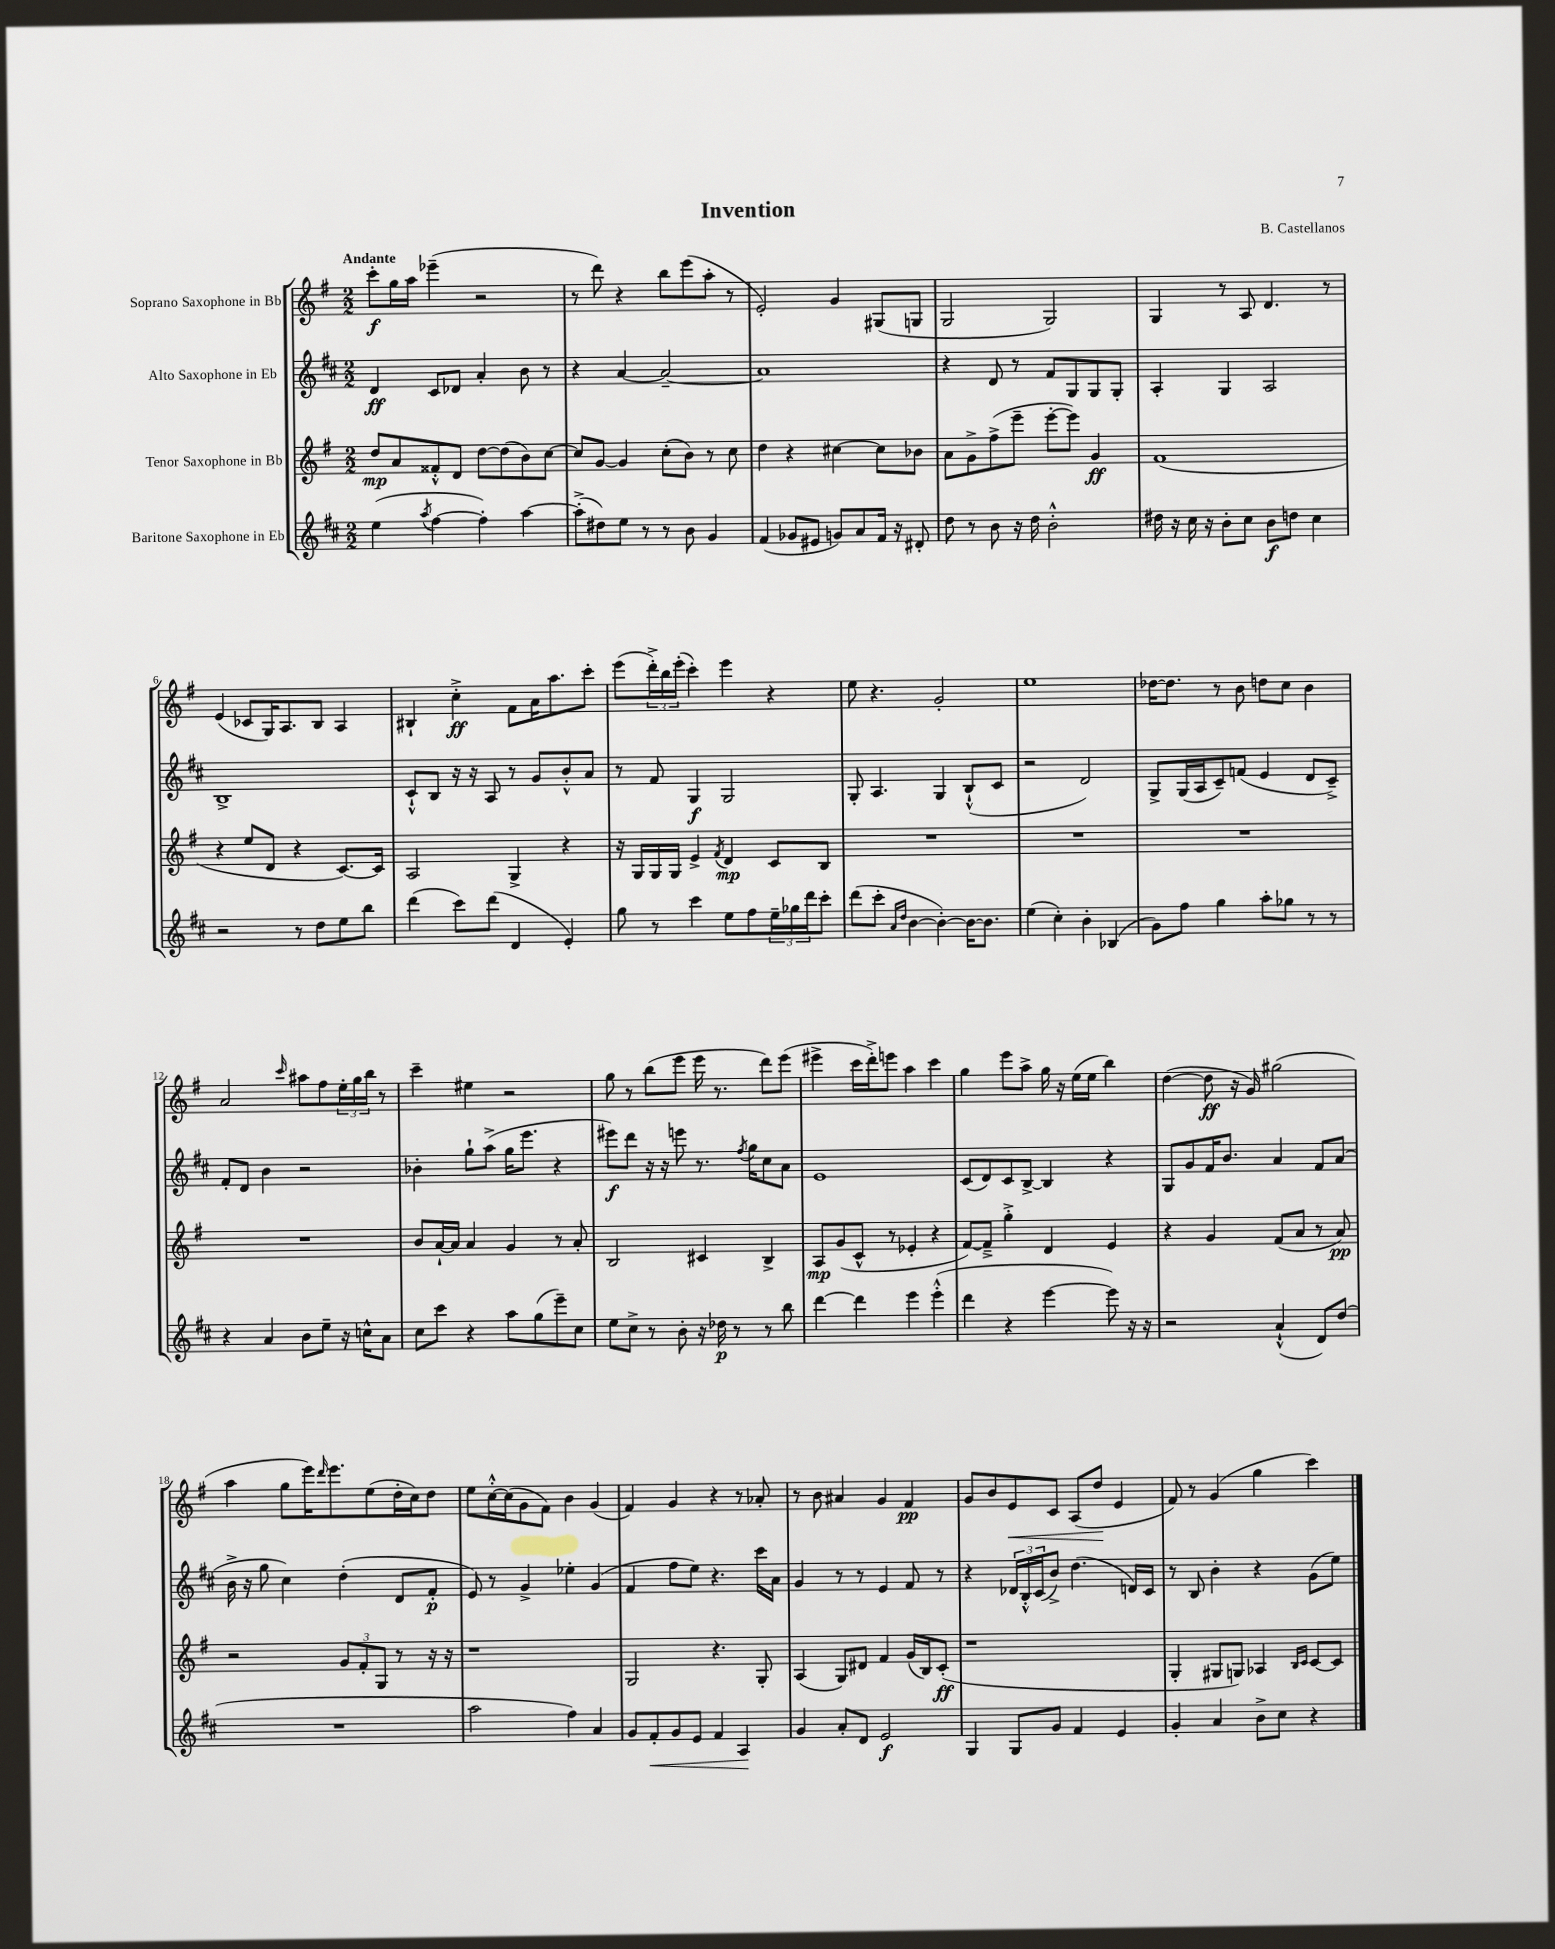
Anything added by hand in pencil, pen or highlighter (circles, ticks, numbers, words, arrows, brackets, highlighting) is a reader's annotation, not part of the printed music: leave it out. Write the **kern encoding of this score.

**kern	**kern	**kern	**kern
*staff4	*staff3	*staff2	*staff1
*clefG2	*clefG2	*clefG2	*clefG2
*k[f#c#]	*k[f#]	*k[f#c#]	*k[f#]
*M2/2	*M2/2	*M2/2	*M2/2
(4ee	8dd	4d	8ccc'
.	8a	.	16gg
.	.	.	16aa
8qaa	.	.	.
[4ff#	8f##'^^	8c#	(4eee-~
.	8d	8d-	.
4ff#'])	[8dd	4a'	2r
.	(8dd]	.	.
[4aa	8b)	8b	.
.	[8cc	8r	.
=	=	=	=
(8aa'^]	8cc]	4r	8r
8dd#)	[8g	.	8ddd)
8ee	4g]	[4a	4r
8r	.	.	.
8r	(8cc'	2a~_	8bb
8b	8b)	.	(8eee
4g	8r	.	8aa'
.	8cc	.	8r
=	=	=	=
(4f#	4dd	1a]	2e')
8g-	4r	.	.
8e#	.	.	.
8g)	[4cc#	.	4g
8a	.	.	.
16f#	8cc#]	.	(8G#
16r	.	.	.
8d#'	8b-	.	8G
=	=	=	=
8dd	8a	4r	2G
8r	8g^	.	.
8b	(8ff#^	8d	.
16r	8eee~	8r	.
16dd	.	.	.
2b'^^	[8eee'	8f#	2G)
.	8eee])	8G	.
.	4g	8G	.
.	.	8G'	.
=	=	=	=
16dd#	(1f#	4A'	4G
16r	.	.	.
16cc#	.	.	.
16r	.	.	.
8b'	.	4G	8r
8cc#	.	.	8A
8b	.	2A	4.d
8dd	.	.	.
4cc#	.	.	.
.	.	.	8r
=	=	=	=
2r	4r	1B^	(4e
.	8ee	.	8c-
.	8d	.	16G)
.	.	.	8.A
8r	4r	.	.
8dd	.	.	8B
8ee	[8.c)	.	4A
8bb	.	.	.
.	16c]	.	.
=	=	=	=
(4ddd	2A	8c#`^^	4B#`
.	.	8B	.
8ccc#)	.	16r	4cc'^
.	.	16r	.
(8ddd	.	8A	.
4d	4G^	8r	8f#
.	.	8g	16a
.	.	.	8.aa
4e')	4r	8b'^^	.
.	.	8a	8ccc'
=	=	=	=
8gg	16r	8r	(8eee
.	16G	.	.
8r	16G	8f#	24ddd'^)
.	.	.	24bb
.	16G	.	.
.	.	.	(24eee'
4ccc#	4e^	4G	4ccc')
.	8qf#	.	.
8ee	4d	2G	4eee
8ff#	.	.	.
24ee~	8c	.	4r
24gg-	.	.	.
24ddd	.	.	.
8ccc#'	8B	.	.
=	=	=	=
(8ddd	1r	8G'	8ee
8ccc#'	.	4.A	4.r
16qqa	.	.	.
16qqdd	.	.	.
[4b	.	.	.
4b'_)	.	4G	2g'
16b_	.	(8B`^^	.
8.b]	.	.	.
.	.	8c#	.
=	=	=	=
(4ee	1r	2r	1ee
4cc#')	.	.	.
4b'	.	2d)	.
(4B-	.	.	.
=	=	=	=
8g)	1r	8G^	[16dd-
.	.	.	8.dd-]
8ff#	.	(16G	.
.	.	16A	.
4gg	.	8c#~)	8r
.	.	(8f	8b
8aa'	.	4e	8dd
8gg-	.	.	8cc
8r	.	8d	4b
8r	.	8c#~^)	.
=	=	=	=
4r	1r	8f#'	2a
.	.	8d	.
4a	.	4b	.
.	.	.	16qqccc
8b	.	2r	8aa#
8ee~	.	.	8ff#
16r	.	.	24ee'
.	.	.	24gg
16cc^^	.	.	.
.	.	.	24bb
8a	.	.	8r
=	=	=	=
8cc#	8b	4b-'	4ccc~
8ccc#	[16a`	.	.
.	16a]	.	.
4r	4a	8gg`	4ee#
.	.	(8aa^	.
8aa	4g	16gg	2r
.	.	8.eee	.
(8gg	.	.	.
8eee~)	8r	4r	.
8cc#	8a'	.	.
=	=	=	=
8ee	2B	8eee#)	8gg
8cc#^	.	8ddd	8r
8r	.	16r	(8bb
.	.	16r	.
8b'	.	8eee	8eee
16r	4c#	8.r	16eee
16dd-	.	.	8.r
8r	.	.	.
.	.	8qff#	.
.	.	16gg	.
8r	4B^	8cc#	8ddd)
8bb	.	8a	(8eee
=	=	=	=
[4ddd	8A	1e	4eee#^
.	(8g	.	.
4ddd]	8c^^	.	16ccc
.	.	.	16ddd'^)
.	8r	.	8eee
4eee	4e-'	.	4aa
(4eee'^^	4r	.	4ccc
=	=	=	=
4ddd	[8f#)	(8c#	4gg
.	8f#~^]	8d)	.
4r	4gg'^	8c#	8eee
.	.	[8B^	8aa^
[4eee	4d	4B]	16gg
.	.	.	16r
.	.	.	(16ee
.	.	.	16ee
8eee])	4e	4r	4bb)
16r	.	.	.
16r	.	.	.
=	=	=	=
2r	4r	8G	([4dd
.	.	8g	.
.	4g	16f#	8dd]
.	.	8.b	.
.	.	.	16r
.	.	.	16g)
(4a`^^	(8f#	4a	(2gg#
.	8a	.	.
8d)	8r	8f#	.
(8dd	8a)	(8a	.
=	=	=	=
1r	2r	16b^	4aa
.	.	16r	.
.	.	8gg	.
.	.	4cc#)	8gg
.	.	.	16eee)
.	.	.	16qqddd
.	.	.	8.eee
.	12g	(4dd'	.
.	12f#'	.	.
.	.	.	(8ee
.	12G	.	.
.	8r	8d	16dd'
.	.	.	16cc)
.	16r	8f#'	8dd
.	16r	.	.
=	=	=	=
2aa	1r	8e)	8ee
.	.	8r	[16cc'^^
.	.	.	(16cc]
.	.	4g^	8g
.	.	.	8f#)
4ff#)	.	4ee-'	4b
4a	.	(4g	(4g
=	=	=	=
8g	2G	4f#	4f#)
8f#'	.	.	.
8g	.	8ff#	4g
8e	.	8ee)	.
4f#	4.r	4.r	4r
4A	.	.	8r
.	8G'	16ccc#	8a-'
.	.	16a	.
=	=	=	=
4g	(4A	4g	8r
.	.	.	8b
8a'	8G)	8r	4a#
8d	8d#	8r	.
2e	4f#	4e	4g
.	(16g	8f#	4f#
.	16B)	.	.
.	(8c'	8r	.
=	=	=	=
4G	1r	4r	8g
.	.	.	8b
8G	.	24d-	8e
.	.	24B'^^	.
.	.	(24c#	.
8g	.	8b^)	8c
4f#	.	(4.dd	(8A
.	.	.	8dd
4e	.	.	4e
.	.	16d)	.
.	.	16c#	.
=	=	=	=
4g'	4G'	8r	8f#)
.	.	8B	8r
4a	8G#	4b'	(4g
.	8G)	.	.
8b^	4A-	4r	4gg
8cc#	.	.	.
.	16qqB	.	.
.	16qqc	.	.
4r	[8c	(8g	4ccc)
.	8c]	8ee)	.
==	==	==	==
*-	*-	*-	*-
